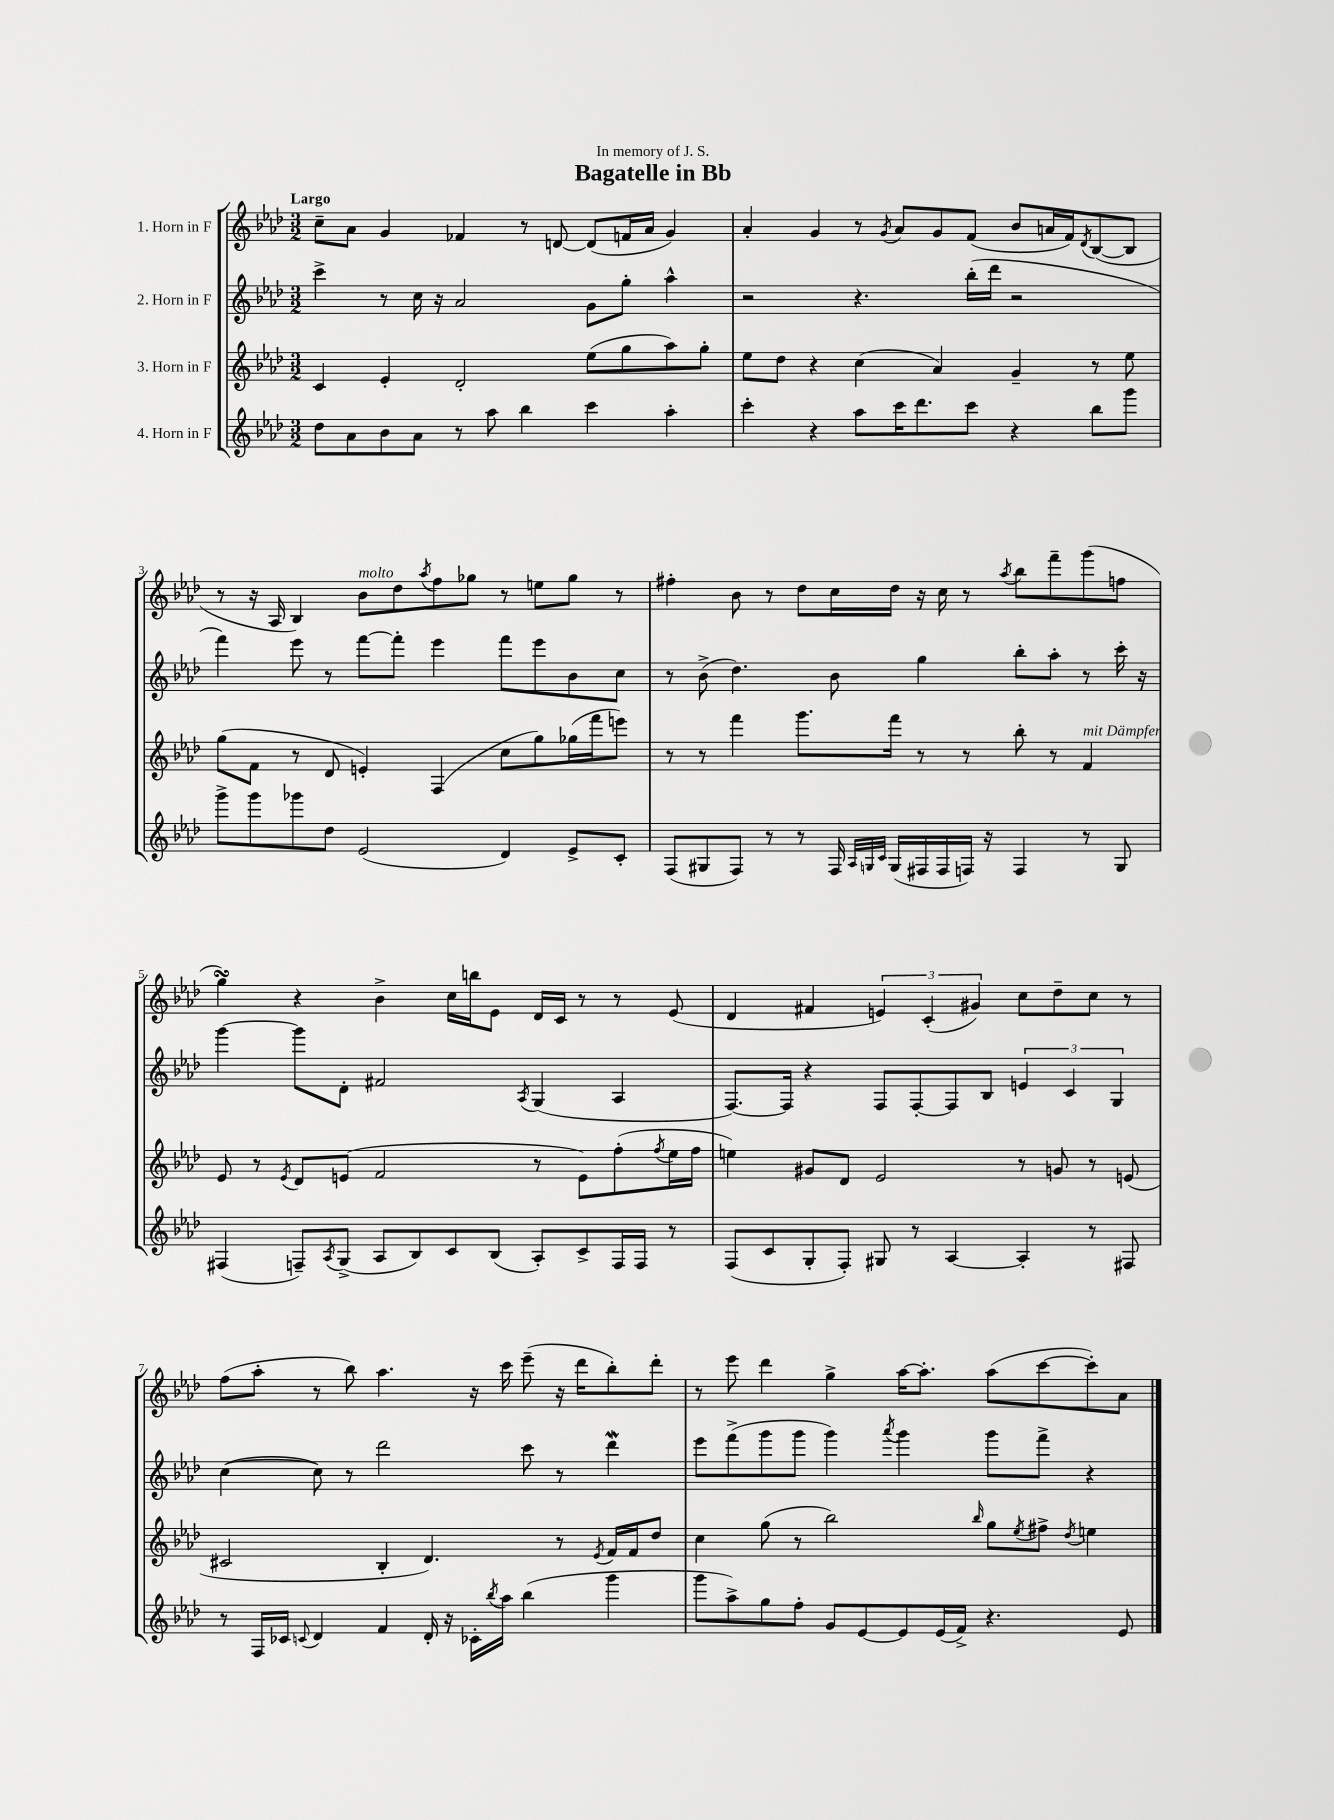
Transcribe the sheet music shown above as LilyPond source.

\header { title = "Bagatelle in Bb" dedication = "In memory of J. S." }
<<
\new StaffGroup <<
\new Staff = "s0" \with { instrumentName = "1. Horn in F" } {
    \clef treble \key aes \major \numericTimeSignature \time 3/2 \tempo "Largo"
    c''8-- aes'8 g'4 fes'4 r8 d'8~ d'8( f'16 aes'16 g'4) |
    aes'4-. g'4 r8 \acciaccatura { g'8 } aes'8 g'8 f'8( bes'8 a'16 f'16) \acciaccatura { des'8 } bes8~( bes8 |
    r8 r16 aes16 bes4) bes'8^\markup { \italic "molto" } des''8 \acciaccatura { aes''8 } f''8 ges''8 r8 e''8 ges''8 r8 |
    fis''4-. bes'8 r8 des''8 c''16 des''16 r16 c''16 r8 \acciaccatura { aes''8 } bes''8 f'''8-- g'''8( f''8 |
    g''4\turn) r4 bes'4-> c''16 b''16 ees'8 des'16 c'16 r8 r8 ees'8( |
    des'4 fis'4 \tuplet 3/2 { e'4) c'4-.( gis'4) } c''8 des''8-- c''8 r8 |
    f''8( aes''8-. r8 bes''8) aes''4. r16 c'''16 ees'''8--( r16 des'''16 bes''8-.) des'''8-. |
    r8 ees'''8 des'''4 g''4-> aes''16~ aes''8.-. aes''8( c'''8~ c'''8-.) aes'8 \bar "|." |
}
\new Staff = "s1" \with { instrumentName = "2. Horn in F" } {
    \clef treble \key aes \major \numericTimeSignature \time 3/2
    c'''4-> r8 c''16 r16 aes'2 g'8 g''8-. aes''4-^ |
    r2 r4. bes''16-.( des'''16 r2 |
    f'''4) ees'''8 r8 f'''8~ f'''8-. ees'''4 f'''8 ees'''8 bes'8 c''8 |
    r8 bes'8->( des''4.) bes'8 g''4 bes''8-. aes''8-. r8 c'''16-. r16 |
    g'''4~ g'''8 des'8-. fis'2 \acciaccatura { aes8 } g4( aes4 |
    f8.~) f16 r4 f8 f8~-. f8 bes8 \tuplet 3/2 { e'4 c'4 g4 } |
    c''4~( c''8) r8 des'''2 c'''8 r8 des'''4\mordent |
    ees'''8 f'''8->( g'''8 g'''8 g'''4) \acciaccatura { aes'''8 } g'''4 g'''8 f'''8-> r4 \bar "|." |
}
\new Staff = "s2" \with { instrumentName = "3. Horn in F" } {
    \clef treble \key aes \major \numericTimeSignature \time 3/2
    c'4 ees'4-. des'2-. ees''8( g''8 aes''8) g''8-. |
    ees''8 des''8 r4 c''4( aes'4) g'4-- r8 ees''8 |
    g''8( f'8 r8 des'8 e'4-.) f4( c''8 g''8) ges''16( f'''16 e'''8) |
    r8 r8 f'''4 g'''8. f'''16 r8 r8 bes''8-. r8 f'4^\markup { \italic "mit Dämpfer" } |
    ees'8 r8 \acciaccatura { ees'8 } des'8 e'8( f'2 r8 e'8) f''8-.( \acciaccatura { f''8 } ees''16 f''16 |
    e''4) gis'8 des'8 ees'2 r8 g'8 r8 e'8( |
    cis'2 bes4-. des'4.) r8 \acciaccatura { ees'8 } f'16 f'16 des''8 |
    c''4 g''8( r8 bes''2) \grace { bes''16 } g''8 \acciaccatura { ees''8 } fis''8-> \acciaccatura { des''8 } e''4 \bar "|." |
}
\new Staff = "s3" \with { instrumentName = "4. Horn in F" } {
    \clef treble \key aes \major \numericTimeSignature \time 3/2
    des''8 aes'8 bes'8 aes'8 r8 aes''8 bes''4 c'''4 aes''4-. |
    c'''4-. r4 aes''8 c'''16 des'''8. c'''8 r4 bes''8 g'''8 |
    g'''8-> g'''8 ges'''8 des''8 ees'2( des'4) ees'8-> c'8-. |
    f8( gis8 f8) r8 r8 f16 \grace { aes32 g32 c'32 } g16( fis16 fis16 f16) r16 f4 r8 g8 |
    fis4( f8--) \acciaccatura { aes8 } g8->( aes8 bes8) c'8 bes8( aes8-.) c'8-> f16 f16 r8 |
    f8( c'8 g8-. f8-.) gis8 r8 aes4~ aes4-. r8 fis8 |
    r8 f16 ces'16 \appoggiatura { c'8 } des'4 f'4 des'16-. r16 ces'16-. \acciaccatura { bes''8 } aes''16 bes''4( g'''4 |
    g'''8 aes''8->) g''8 f''8-. g'8 ees'8~ ees'8 ees'16( f'16->) r4. ees'8 \bar "|." |
}
>>
>>
